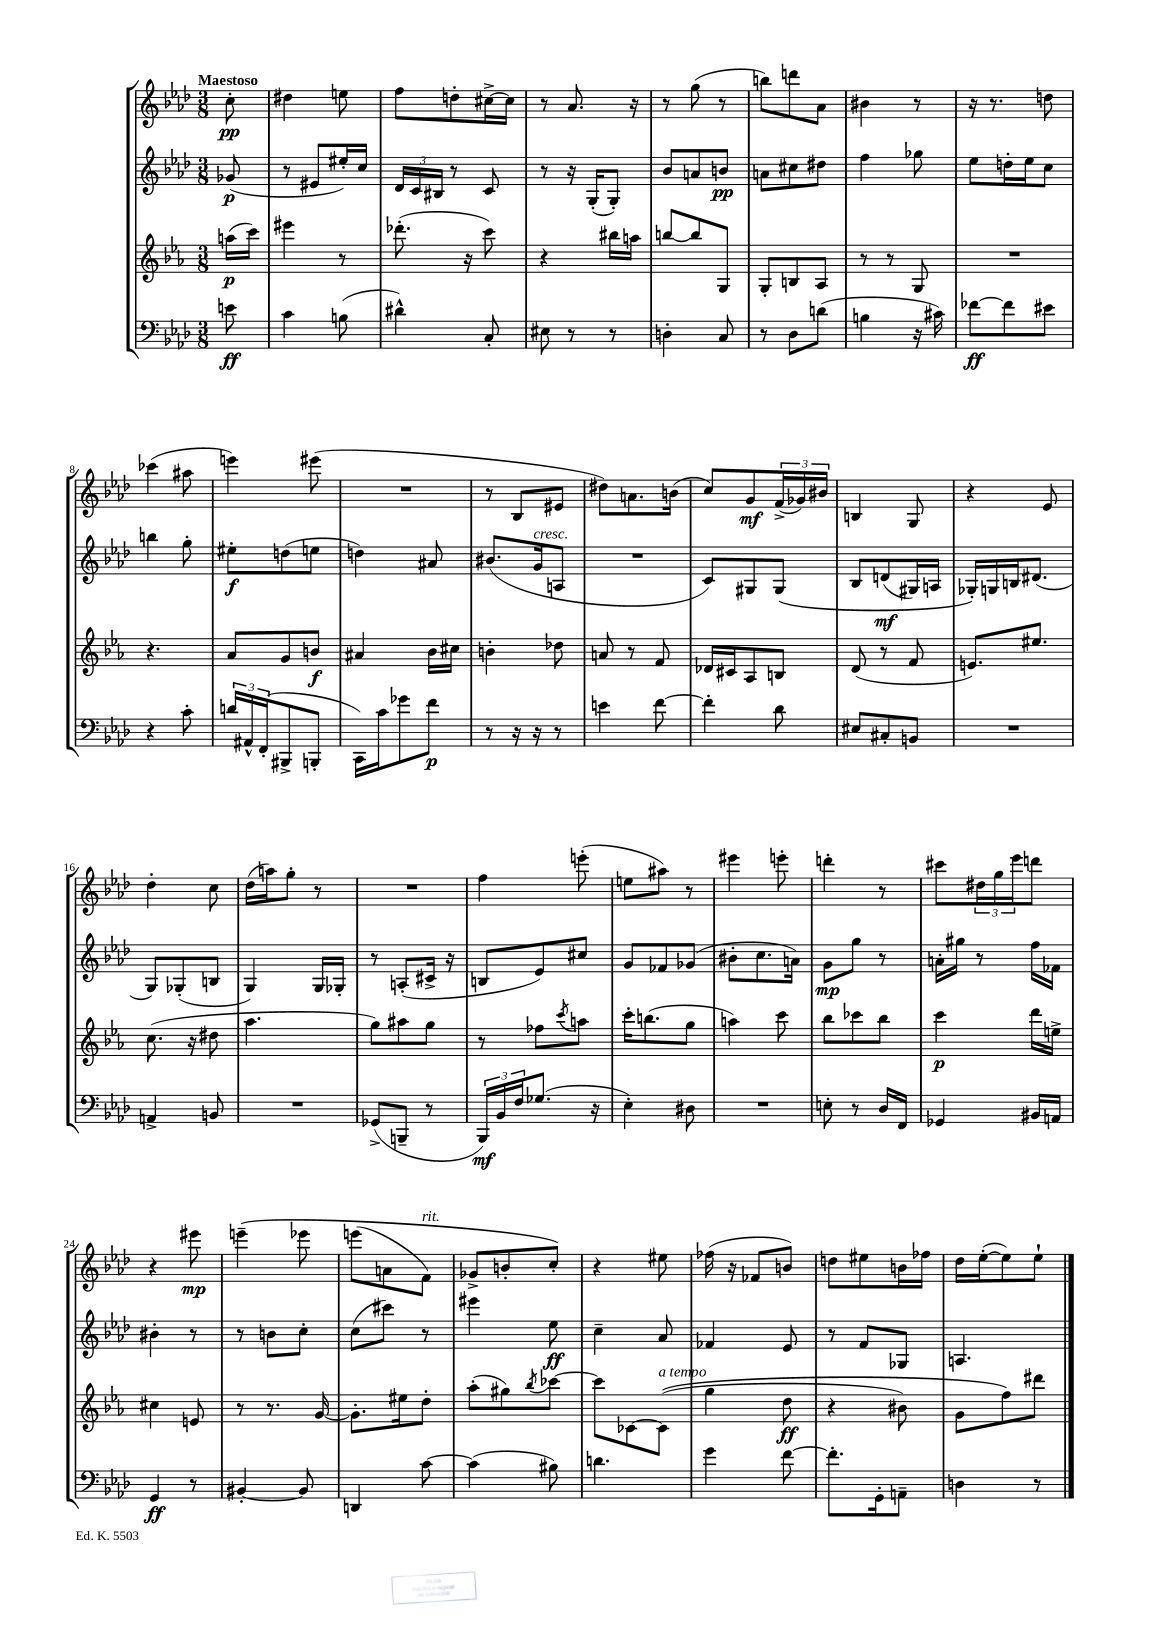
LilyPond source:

<<
\new StaffGroup <<
\new Staff = "s0" {
    \clef treble \key aes \major \numericTimeSignature \time 3/8 \partial 8 \tempo "Maestoso"
    c''8-.\pp |
    dis''4 e''8 |
    f''8 d''8-. cis''16~-> cis''16 |
    r8 aes'8. r16 |
    r8 g''8( r8 |
    b''8) d'''8 aes'8 |
    bis'4 r8 |
    r16 r8. d''8 |
    ces'''4( ais''8 |
    e'''4) eis'''8( |
    R4. |
    r8 bes8 eis'8 |
    dis''8) a'8. b'16( |
    c''8) g'8\mf \tuplet 3/2 { f'16->( ges'16) bis'16 } |
    b4 g8 |
    r4 ees'8 |
    des''4-. c''8 |
    des''16( a''16) g''8-. r8 |
    R4. |
    f''4 e'''8-.( |
    e''8 ais''8) r8 |
    eis'''4 e'''8-. |
    d'''4-. r8 |
    cis'''8 \tuplet 3/2 { dis''16 g''16 ees'''16 } d'''8 |
    r4 eis'''8\mp |
    e'''4--\( ees'''8 |
    e'''8( a'8 f'8^\markup { \italic "rit." }) |
    ges'8-> b'8-. c''8-.\) |
    r4 eis''8 |
    fes''16( r16 fes'8 b'8) |
    d''8 eis''8 b'16 fes''16 |
    des''16 ees''16~-.( ees''8) ees''8-! \bar "|." |
}
\new Staff = "s1" {
    \clef treble \key aes \major \numericTimeSignature \time 3/8 \partial 8
    ges'8\p( |
    r8 eis'8 eis''16-.) c''16 |
    \tuplet 3/2 { des'16 c'16 bis16 } r8 c'8 |
    r8 r16 g16-.( g8-.) |
    bes'8 a'8 b'8\pp |
    a'8 cis''8 dis''8 |
    f''4 ges''8 |
    ees''8 d''16-. ees''16 c''8 |
    b''4 g''8-. |
    eis''8-.\f d''8( e''8 |
    d''4) ais'8 |
    bis'8.( g'16^\markup { \italic "cresc." } a8 |
    R4. |
    c'8) gis8 gis8\( |
    bes8 d'8\mf( gis16) a16 |
    ges16-.\) g16 b16 dis'8.( |
    g8) ges8-.( b8 |
    g4) g16 ges16-. |
    r8 a8-.( cis'16-> r16 |
    b8 ees'8) cis''8 |
    g'8 fes'8 ges'8( |
    bis'8-. c''8. a'16) |
    g'8\mp g''8 r8 |
    a'16-. gis''16 r8 f''16 fes'16 |
    bis'4-. r8 |
    r8 b'8 c''8-. |
    c''8( cis'''8) r8 |
    eis'''4 ees''8\ff |
    c''4-- aes'8 |
    fes'4 ees'8 |
    r8 f'8 ges8 |
    a4. \bar "|." |
}
\new Staff = "s2" {
    \clef treble \key ees \major \numericTimeSignature \time 3/8 \partial 8
    a''16\p( c'''16) |
    eis'''4 r8 |
    des'''8.-.( r16 c'''8) |
    r4 bis''16 a''16 |
    b''8~ b''8 g8 |
    g8-. b8 aes8 |
    r8 r8 g8 |
    R4. |
    r4. |
    aes'8 g'8 b'8\f |
    ais'4 bes'16 cis''16 |
    b'4-. des''8 |
    a'8 r8 f'8 |
    des'16 cis'16 aes8 b8 |
    d'8( r8 f'8 |
    e'8.) eis''8. |
    c''8.( r16 dis''8 |
    aes''4. |
    g''8) ais''8 g''8 |
    r8 fes''8 \acciaccatura { c'''8 } a''8 |
    c'''16-. b''8.( g''8 |
    a''4) c'''8 |
    bes''8 ces'''8 bes''8 |
    c'''4\p d'''16 e''16-> |
    cis''4 e'8 |
    r8 r8. g'16~ |
    g'8.-. eis''16 d''8-. |
    aes''8-.( gis''8) \acciaccatura { bes''8 } ces'''8~ |
    ces'''8 ces'8~ ces'8^\markup { \italic "a tempo" }(\( |
    g''4 d''8\ff |
    r4 bis'8) |
    g'8 f''8\) dis'''8 \bar "|." |
}
\new Staff = "s3" {
    \clef bass \key aes \major \numericTimeSignature \time 3/8 \partial 8
    e'8\ff |
    c'4 b8( |
    dis'4-^) c8-. |
    eis8 r8 r8 |
    d4-. c8 |
    r8 des8 d'8( |
    b4 r16 cis'16) |
    fes'8~\ff fes'8 eis'8 |
    r4 c'8-. |
    \tuplet 3/2 { d'16 ais,16-^ f,16-.( } bis,,8-> b,,8-. |
    c,16) c'16 ges'8 f'8\p |
    r8 r16 r16 r8 |
    e'4 f'8~ |
    f'4-. des'8 |
    eis8 cis8-. b,8 |
    R4. |
    a,4-> b,8 |
    R4. |
    ges,8->( b,,8-- r8 |
    \tuplet 3/2 { bes,,16\mf) bes,16 f16 } ges8.( r16 |
    ees4-.) dis8 |
    R4. |
    e8-. r8 des16 f,16 |
    ges,4 bis,16 a,16 |
    g,4\ff r8 |
    bis,4~-. bis,8 |
    d,4 c'8~ |
    c'4( bis8) |
    d'4. |
    g'4 f'8~ |
    f'8.-. g,16-. a,8-- |
    d4 r8 \bar "|." |
}
>>
>>
